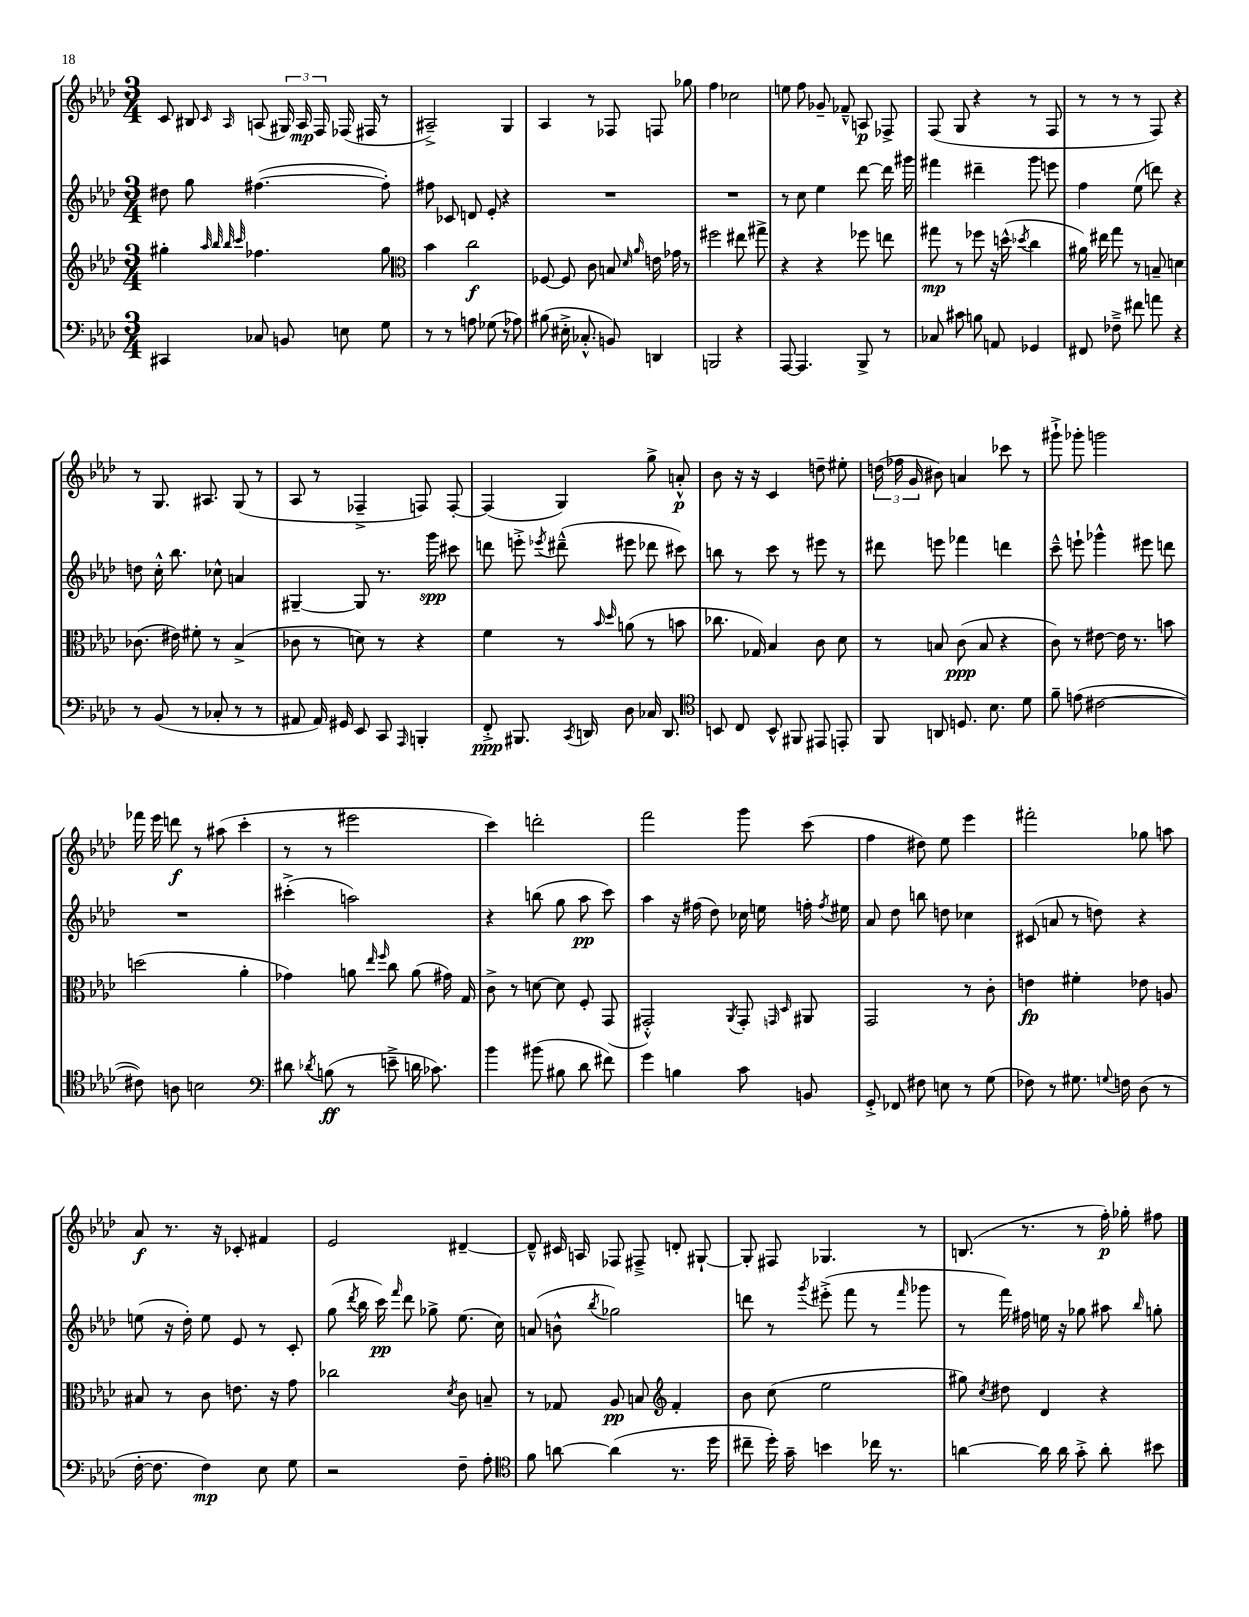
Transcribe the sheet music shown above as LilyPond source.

<<
\new StaffGroup <<
\new Staff = "s0" {
    \clef treble \key aes \major \numericTimeSignature \time 3/4
    \autoBeamOff c'8 bis8 \grace { c'16 aes16 } a8( \tuplet 3/2 { gis16) a16\mp f16 } fes16( fis16 r8 |
    ais2--->) g4 |
    aes4 r8 fes8 f8 ges''8 |
    f''4 ces''2 |
    e''8 f''8 ges'8-- fes'8---^ a8\p fes8-> |
    f8( g8 r4 r8 f8 |
    r8 r8 r8 f8) r4 |
    r8 g8. ais8. g8( r8 |
    aes8 r8 fes4---> f8) f8~-. |
    f4( g4) g''8-> a'8-.-^\p |
    bes'8 r16 r16 c'4 d''8-- eis''8-. |
    \tuplet 3/2 { d''16( fes''16 g'16 } bis'8) a'4 ces'''8 r8 |
    gis'''8-!-> ges'''8-. g'''2 |
    fes'''16 ees'''16 d'''8\f r8 ais''8( c'''4-. |
    r8 r8 eis'''2 |
    c'''4) d'''2-. |
    f'''2 g'''8 c'''8( |
    f''4 dis''8) ees''8 ees'''4 |
    fis'''2-. ges''8 a''8 |
    aes'8\f r8. r16 ces'8-. fis'4 |
    ees'2 dis'4~-- |
    dis'8---^ cis'16 a16 fes8 fis8---> d'8-. gis8~-! |
    gis8-. fis8 ges4. r8 |
    b8.( r8. r8 f''16-.\p) ges''16-. fis''8 \bar "|." |
}
\new Staff = "s1" {
    \clef treble \key aes \major \numericTimeSignature \time 3/4
    \autoBeamOff dis''8 g''8 fis''4.~( fis''8-.) |
    fis''8 ces'8 d'8 ees'8-. r4 |
    R2. |
    R2. |
    r8 c''8 ees''4 des'''8~ des'''16 gis'''16 |
    fis'''4 dis'''4-- g'''8 e'''8 |
    f''4 ees''8( d'''8) r4 |
    d''8 c''16-.-^ bes''8. ces''8-^ a'4 |
    gis4~-- gis8 r8. g'''16\spp cis'''8 |
    d'''8 e'''8-.-> \acciaccatura { ees'''8 } dis'''8---^( eis'''8 des'''8 cis'''8) |
    b''8 r8 c'''8 r8 eis'''8 r8 |
    dis'''8 e'''8 fes'''4 d'''4 |
    c'''8---^ e'''8-! ges'''4-^ eis'''8 d'''8 |
    R2. |
    cis'''4-.->( a''2) |
    r4 b''8( g''8 aes''8\pp c'''8) |
    aes''4 r16 fis''16( des''8) ces''16 e''16 f''16-. \acciaccatura { f''8 } eis''16 |
    aes'8 des''8 b''8 d''8 ces''4 |
    cis'8( a'8 r8 d''8) r4 |
    e''8( r16 des''16-.) e''8 ees'8 r8 c'8-. |
    g''8( \acciaccatura { des'''8 } bes''16 c'''16\pp) \grace { f'''16 } des'''8 ges''8-> ees''8.( c''16) |
    a'8( b'8-^ \acciaccatura { bes''8 } ges''2) |
    d'''8 r8 \acciaccatura { g'''8 } eis'''8-.->( f'''8 r8 \grace { f'''16 } ges'''8 |
    r8 f'''16) fis''16 e''16 r16 ges''8 ais''8 \grace { bes''16 } g''8-. \bar "|." |
}
\new Staff = "s2" {
    \clef treble \key aes \major \numericTimeSignature \time 3/4
    \autoBeamOff gis''4-. \grace { aes''32 bes''32 bes''32 c'''32 } fes''4. gis''8 |
    \clef alto bes'4 c''2\f |
    fes8~ fes8 c'8 b8 \grace { des'16 aes'16 } e'16 ges'16 r8 |
    fis''2 eis''8 gis''8-> |
    r4 r4 fes''8 e''8 |
    gis''8\mp r8 fes''8 r16 d''16-^( \acciaccatura { des''8 } c''4 |
    ais'16) eis''16 g''8 r8 b8-- d'4 |
    ces'8.( eis'16) fis'8-. r8 bes4->( |
    ces'8 r8 d'8) r8 r4 |
    f'4 r8 \grace { bes'16 des''16 } a'8( r8 b'8 |
    ces''8. ges16) bes4 c'8 des'8 |
    r8 b8 c'8\ppp( b8 r4 |
    c'8) r8 eis'8~ eis'16 r8. b'8 |
    d''2( aes'4-. |
    ges'4) a'8 \grace { ees''16 f''16 } c''8 a'8( gis'16) g16 |
    c'8-> r8 d'8~ d'8 f8-. g,8( |
    gis,2-.-^) \acciaccatura { aes,8 } gis,8-. \grace { g,16 des16 } ais,8 |
    g,2 r8 c'8-. |
    e'4\fp fis'4-. ees'8 a8 |
    bis8 r8 c'8 e'8. r16 g'8 |
    ces''2 \acciaccatura { des'8 } c'8 b8-- |
    r8 ges8 aes8\pp b8 \clef treble f'4-. |
    bes'8 c''8( ees''2 |
    gis''8) \acciaccatura { c''8 } dis''8 des'4 r4 \bar "|." |
}
\new Staff = "s3" {
    \clef bass \key aes \major \numericTimeSignature \time 3/4
    \autoBeamOff cis,4 ces8 b,8 e8 g8 |
    r8 r8 a8 ges8( r8 aes8) |
    bis8( eis16-.-> ces8.-.-^ b,8) d,4 |
    b,,2 r4 |
    aes,,8~ aes,,4. bes,,8-> r8 |
    ces8 cis'8 b8 a,8 ges,4 |
    fis,8 fes8---> fis'8 a'8 r4 |
    r8 bes,8( r8 ces8-. r8 r8 |
    ais,8 ais,16) gis,16 ees,8 c,8 \grace { aes,,16 } b,,4-. |
    f,8-.->\ppp bis,,8. \acciaccatura { c,8 } d,16 des8 ces16 d,8. |
    \clef tenor b,8 c8 b,8-^ fis,8 eis,8 e,8-. |
    f,8 a,8 d8. bes8. des'8 |
    f'8-- e'8( cis'2~ |
    cis'8) a8 b2 |
    \clef bass dis'8 \acciaccatura { des'8 } b8\ff( r8 e'8---> d'16 ces'8.) |
    bes'4 bis'8( bis8 des'8 fis'8) |
    g'4 b4 c'8 b,8 |
    g,8-.-> fes,8 fis8 e8 r8 g8( |
    fes8) r8 gis8. \appoggiatura { g8 } f16 des8( r8 |
    f16~-. f8. f4\mp) ees8 g8 |
    r2 f8-- aes8-. |
    \clef tenor f'8 a'8~ a'4( r8. des''16 |
    cis''8-- des''16-.) g'16-- b'4 ces''16 r8. |
    a'4~ a'16 a'16 g'8-.-> a'8-. bis'8 \bar "|." |
}
>>
>>
\layout { \context { \Score \remove "Bar_number_engraver" } }
